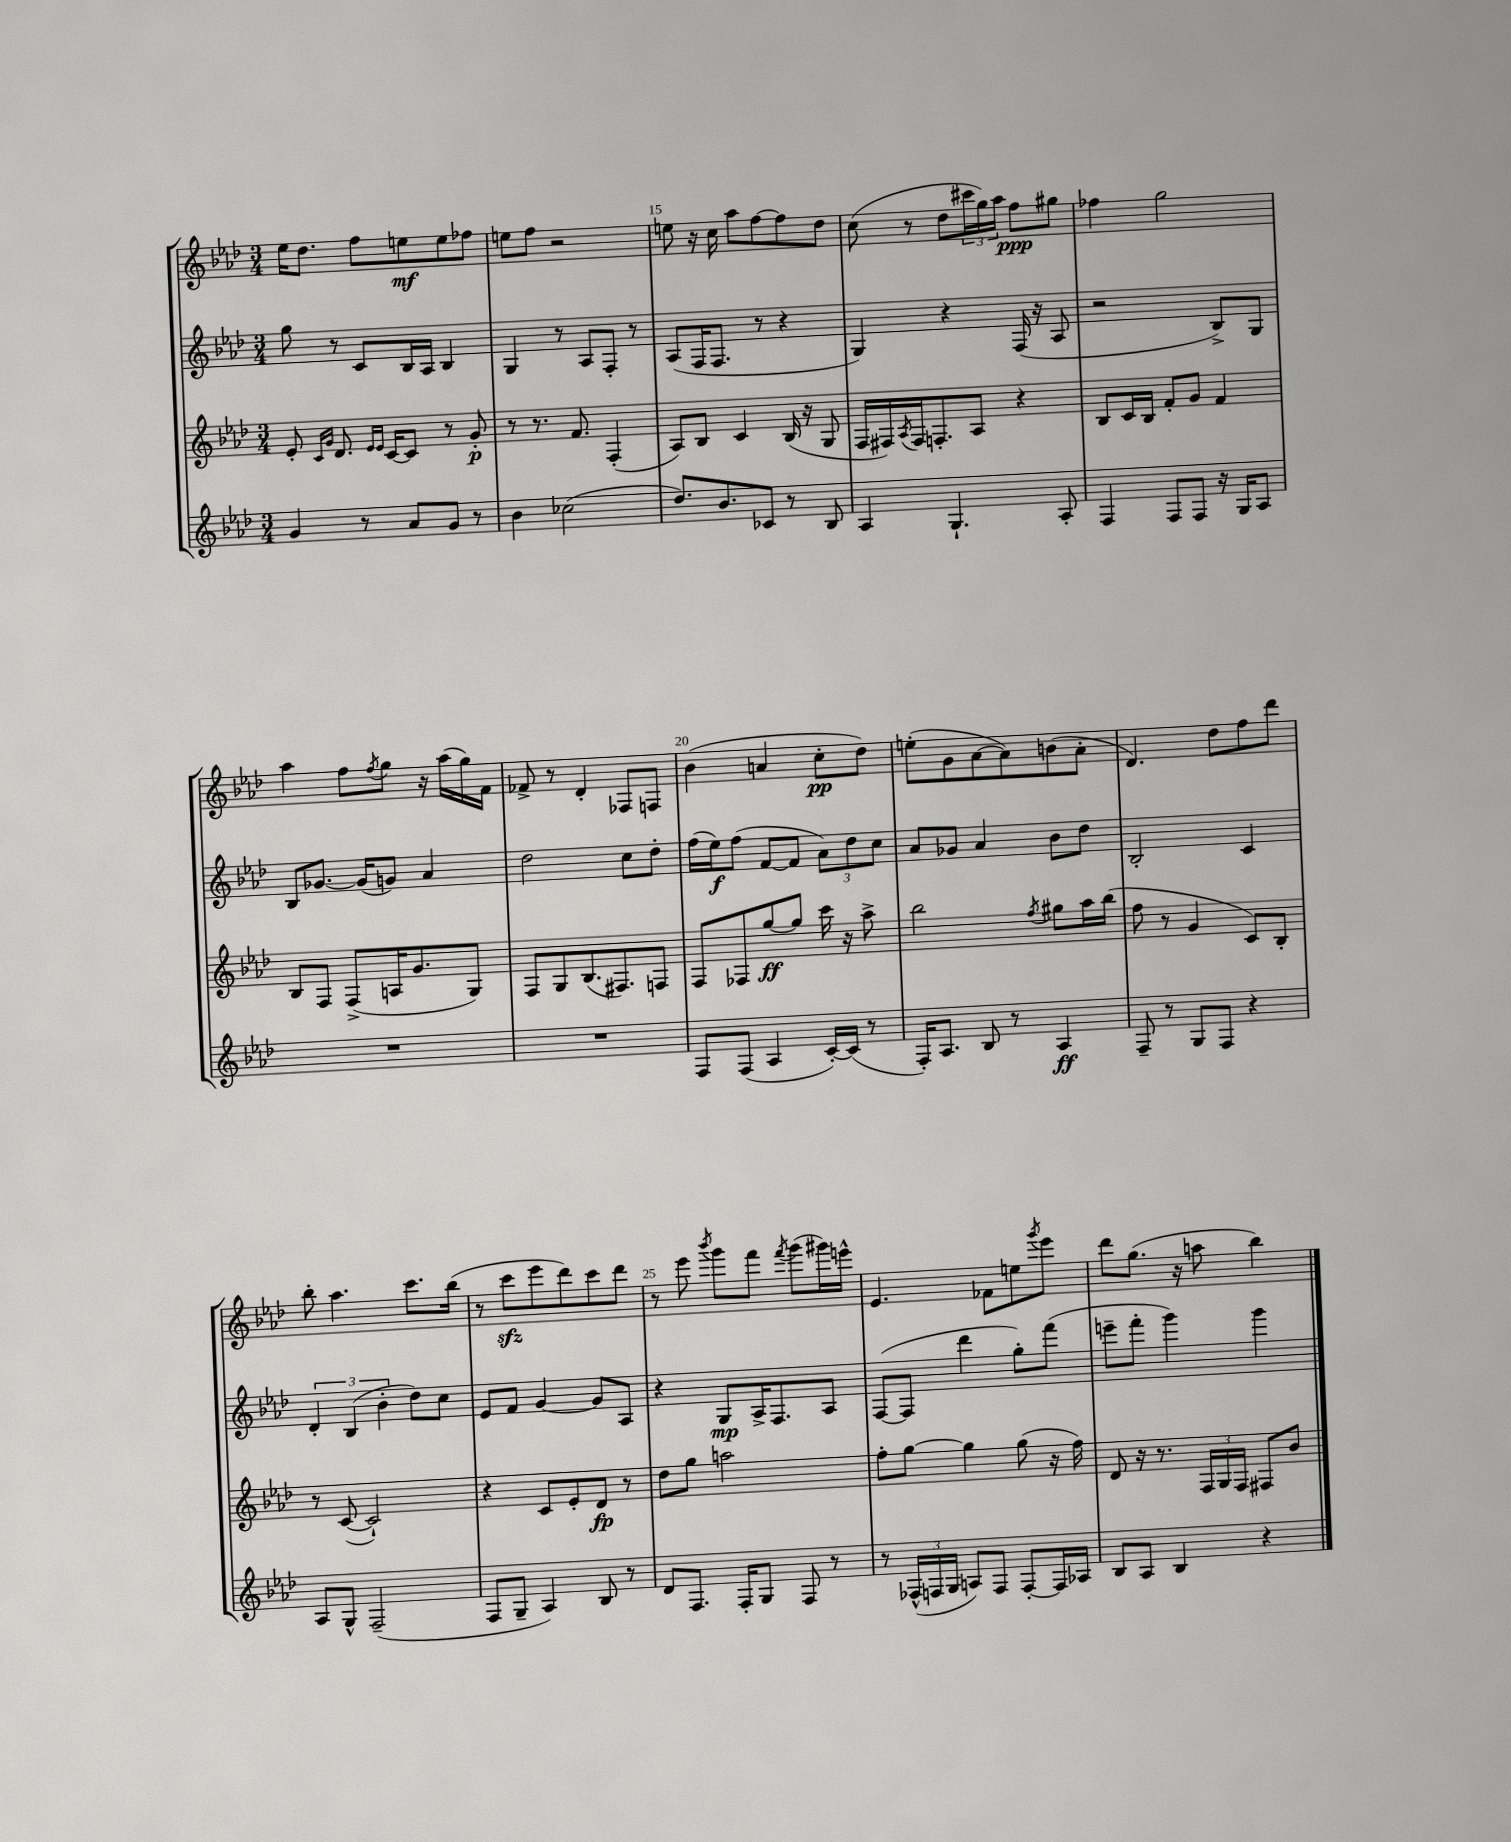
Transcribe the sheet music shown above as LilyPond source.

<<
\new StaffGroup <<
\new Staff = "s0" {
    \clef treble \key aes \major \numericTimeSignature \time 3/4
    ees''16 des''8. f''8 e''8\mf e''8 fes''8 |
    e''8 f''8 r2 |
    e''8 r16 c''16 aes''8 f''8~ f''8 des''8 |
    c''8( r8 des''8 \tuplet 3/2 { cis'''16 g''16) aes''16 } f''8\ppp gis''8 |
    fes''4 g''2 |
    aes''4 f''8 \acciaccatura { f''8 } g''8 r16 aes''16( g''16) f'16 |
    fes'8-> r8 des'4-. fes8 f8 |
    bes'4( a'4 c''8-.\pp des''8) |
    e''8-.( g'8 aes'8~ aes'8) b'8( aes'8-. |
    des'4.) des''8 f''8 des'''8 |
    bes''8-. aes''4. c'''8. bes''16( |
    r8 c'''8\sfz ees'''8 des'''8) c'''8 des'''8 |
    r8 ees'''8 \acciaccatura { bes'''8 } g'''8 f'''8 \acciaccatura { f'''8 } g'''8( gis'''16) e'''16-^ |
    ees'4. fes'8 e''8 \acciaccatura { g'''8 } ees'''8 |
    des'''8 g''8.( r16 a''8 bes''4) \bar "|." |
}
\new Staff = "s1" {
    \clef treble \key aes \major \numericTimeSignature \time 3/4
    g''8 r8 c'8 bes16 aes16 bes4 |
    g4 r8 aes8 f8-. r8 |
    aes8( f16 f8. r8 r4 |
    g4) r4 f16( r16 aes8 |
    r2 bes8->) g8 |
    bes8 ges'8.~ ges'16( g'8) aes'4 |
    des''2 c''8 des''8-. |
    f''16( ees''16\f) f''8( f'8~ f'8 \tuplet 3/2 { aes'8) des''8 c''8 } |
    aes'8 ges'8 aes'4 bes'8 des''8 |
    bes2-. c'4 |
    \tuplet 3/2 { des'4-. bes4( bes'4-. } des''8) c''8 |
    ees'8 f'8 g'4~ g'8 aes8 |
    r4 g8\mp aes16-> f8. aes8 |
    f8~( f8 des'''4 g''8-.) f'''8( |
    e'''8-- f'''8-. g'''4) g'''4 \bar "|." |
}
\new Staff = "s2" {
    \clef treble \key aes \major \numericTimeSignature \time 3/4
    ees'8-. \grace { c'16 g'16 } des'8. \grace { ees'16 ees'16 } c'16~ c'8 r8 g'8-.\p |
    r8 r8. f'8. f4-.( |
    aes8) bes8 c'4 bes16( r16 g8 |
    f16 fis16) \acciaccatura { aes8 } fis16 f8.-. aes8 r4 |
    bes8 c'16 bes16 f'8-. g'8 f'4 |
    bes8 f8 f8->( a16 g'8. g8) |
    f8 g8 bes8.( fis8.) f8 |
    f8 fes8 g''8~\ff g''8 c'''16 r16 aes''8-> |
    bes''2 \acciaccatura { f''8 } gis''8 aes''16 bes''16( |
    f''8 r8 g'4 c'8) bes8-. |
    r8 c'8~( c'2-!) |
    r4 c'8 ees'8-. des'8\fp r8 |
    des''8 g''8 a''2 |
    f''8-. g''8~ g''4 g''8( r16 f''16) |
    des'8 r16 r8. \tuplet 3/2 { f16 g16 f16 } fis8 bes'8 \bar "|." |
}
\new Staff = "s3" {
    \clef treble \key aes \major \numericTimeSignature \time 3/4
    g'4 r8 aes'8 g'8 r8 |
    bes'4 ces''2( |
    des''8.) bes'8. ces'8 r8 bes8 |
    aes4 g4.-! aes8-. |
    f4 f8 f8 r16 g16 aes8 |
    R2. |
    R2. |
    f8 f8( aes4 c'16~-.) c'16( r8 |
    f16-.) aes8. bes8 r8 aes4\ff |
    f8-- r8 g8 f8 r4 |
    aes8 g8-^ f2--( |
    f8 g8-- aes4) bes8 r8 |
    des'8 f8. f16-. g8 f8 r8 |
    r8 \tuplet 3/2 { fes16-^( f16 g16 } a8) f8 f8~-. f16 aes16 |
    bes8 aes8 bes4 r4 \bar "|." |
}
>>
>>
\layout { \context { \Score currentBarNumber = #13 \override BarNumber.break-visibility = ##(#f #t #t) barNumberVisibility = #(every-nth-bar-number-visible 5) } }
